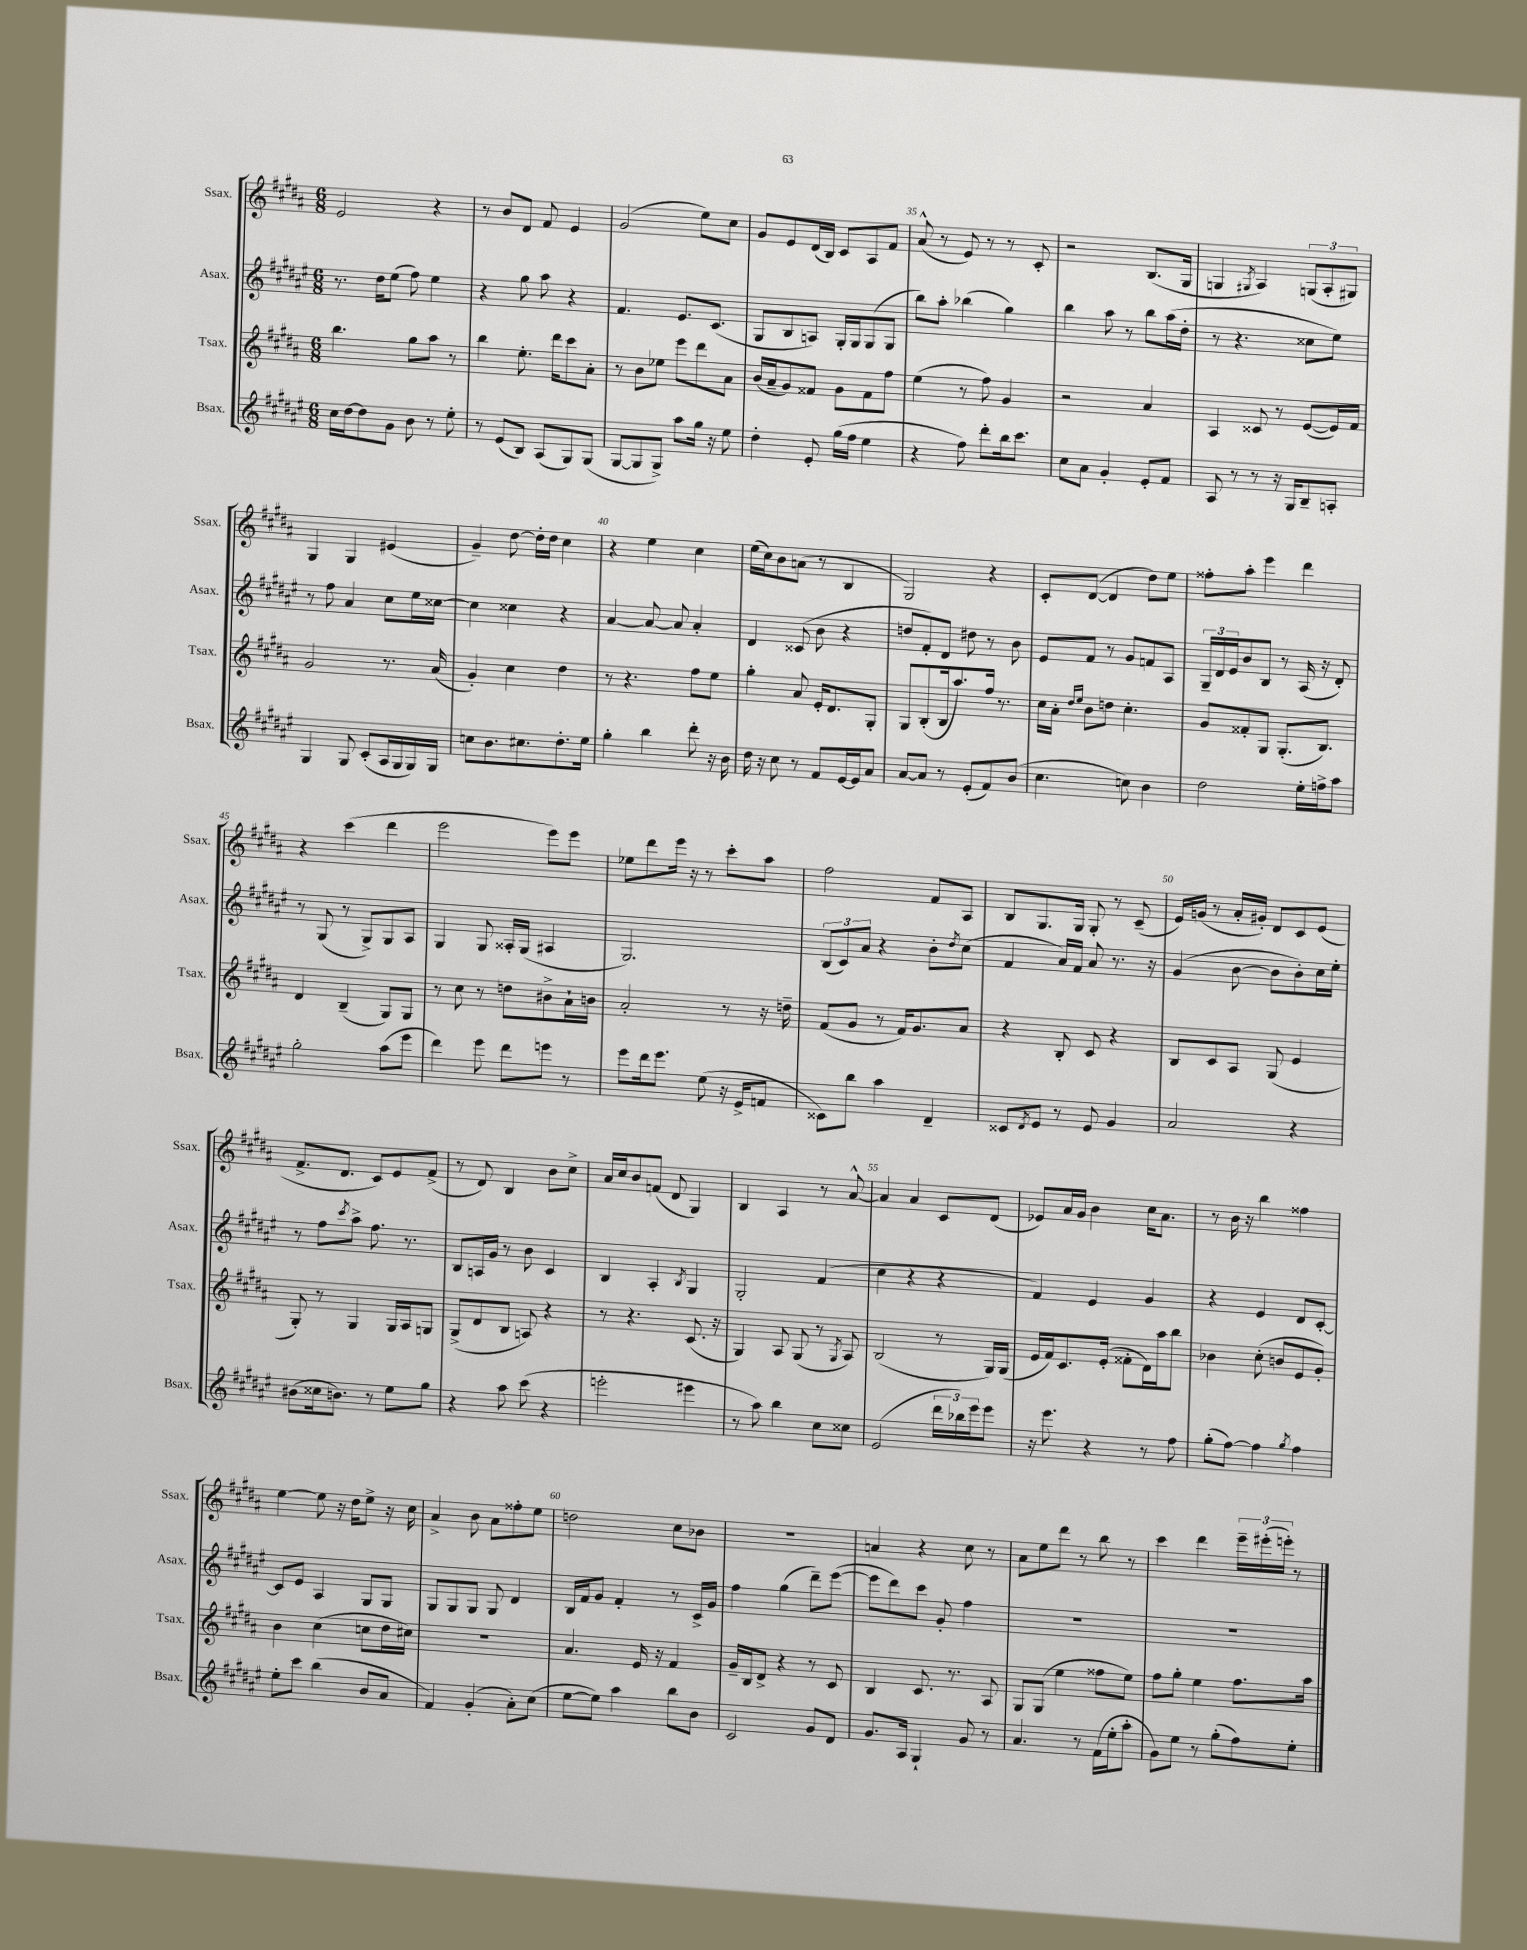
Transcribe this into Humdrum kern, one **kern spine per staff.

**kern	**kern	**kern	**kern
*staff4	*staff3	*staff2	*staff1
*clefG2	*clefG2	*clefG2	*clefG2
*k[f#c#g#d#a#e#]	*k[f#c#g#d#a#]	*k[f#c#g#d#a#e#]	*k[f#c#g#d#a#]
*M6/8	*M6/8	*M6/8	*M6/8
16cc#	4.bb	8.r	2e
[16dd#	.	.	.
8dd#]	.	.	.
.	.	16dd#	.
8g#	.	(8ee#	.
8b	8gg#	8ff#)	.
8r	8aa#	4ee#	4r
8ee#'	8r	.	.
=	=	=	=
8r	4bb	4r	8r
(8e#	.	.	8b
8B)	8.ee'	8gg#	8d#
(8A#	.	8aa#	8f#
.	16ddd#	.	.
8G#)	8ccc#	4r	4e
(8G#	8a#'	.	.
=	=	=	=
[8G#	8r	4.f#	(2g#
8G#]	8b	.	.
8G#^)	8ee-	.	.
8aa#	8eee	8.e#	.
16gg#	8ddd#	.	8ee)
16r	.	(8.c#	.
8ee#	8a#	.	8cc#
=	=	=	=
4dd#'	(16b	8G#	8g#
.	16a#~	.	.
.	8g#)	8B	8e
8e#'	8f##	8A)	(16d#
.	.	.	16B)
(16gg#	8g#	16G#'	8c#
16ff#	.	16G#	.
4ee#	8f##	(8G#	8A#
.	8ff#	8G#	8f#
=	=	=	=
4r	(4ee	8bb)	(8a#^^
.	.	8aa#'	8r
8ff#)	8r	(4bb-	8e)
8ddd#'	8ff#)	.	8r
16bb	4g#	4gg#)	8r
8.ccc#	.	.	.
.	.	.	8c#'
=	=	=	=
8cc#	2r	4bb	2r
8a#	.	.	.
4g#'	.	8aa#	.
.	.	8r	.
8e#'	4a#	8bb	(8.B
8f#	.	(16aa#	.
.	.	16dd#'	16G#
=	=	=	=
8A#	4A#	8r	4G
8r	.	4.r	.
.	.	.	8qG#
8r	8c##	.	4A#)
16r	8r	.	.
16G#	.	.	.
8B~	([8e	8cc##	(12G
.	.	.	12A#'
8A'	16e])	8ee#)	.
.	.	.	12G#)
.	16f#	.	.
=	=	=	=
4G#	2g#	8r	4G#
.	.	8ff#	.
8G#	.	4a#	4G#
(8c#'	.	.	.
16A#	8.r	8cc#	(4e#
16G#	.	.	.
16G#)	.	16ee#	.
16G#	(16a#	[16cc##	.
=	=	=	=
8cc	4g#')	4cc##]	4g#~)
8.b	.	.	.
.	4cc#	4cc##	[8dd#
8.cc#	.	.	.
.	.	.	16dd#']
.	.	.	16dd#
8.dd#'	4dd#	4r	4cc#
16ee#	.	.	.
=	=	=	=
4gg#'	8r	[4a#	4r
.	4.r	.	.
4bb	.	8a#_	4ee
.	.	8a#]	.
8ddd#'	8ff#	4a#'	4cc#
16r	8ee	.	.
16b	.	.	.
=	=	=	=
16dd#	4gg#'	4d#	(16ee
16r	.	.	16cc#)
8cc#	.	.	8b
8r	8a#	(8c##	(8a
8f#	16e'	8b	8r
.	8.d#	.	.
[16e#	.	4r	4B
16e#]	.	.	.
8a#	8G#'	.	.
=	=	=	=
[8a#	8G#	8dd	2G#)
8a#]	(8B'	8f#')	.
8r	16B	8d#	.
.	8.aa#)	.	.
(8e#'	.	8dd#	.
8f#)	16ff#	8r	4r
.	8.r	.	.
(8b	.	8b	.
=	=	=	=
4.cc#	16cc#	8e#	8c#'
.	16a#'	.	.
.	16qqdd#	.	.
.	16qqee	.	.
.	8b	8f#	([8d#
.	8dd	8r	4d#]
8cc)	4.cc#'	8g#	.
4b	.	8f	8dd#)
.	.	8A#	8ee
=	=	=	=
2dd#	8g#	24G#~	8ff##'
.	.	24d#	.
.	.	24e#	.
.	8f##'	8b	8aa#'
.	8G#	8B	4eee
.	(8.G#'	8r	.
16ee#'	.	(16A#	4ddd#
16ff^	8.B)	16r	.
8aa#	.	8d#')	.
=	=	=	=
2gg#'	4d#	8r	4r
.	.	(8G#	.
.	(4B~	8r	(4ccc#
.	.	8G#^)	.
(8aa#	8G#)	8G#	4ddd#
8eee#	8G#	8A#	.
=	=	=	=
4ddd#)	8r	4G#	2eee
.	8cc#	.	.
8eee#	8r	8G#	.
8ddd#	8dd	16A##'	.
.	.	(16G#	.
8eee	8b#^	4A#	8eee)
8r	16a#`	.	8eee
.	16b	.	.
=	=	=	=
8eee#	2a#'	2.G#)	8ee-
16ddd#	.	.	8ddd#
8.eee#	.	.	.
.	.	.	16eee
.	.	.	16r
(8ee#	.	.	8r
16r	8r	.	8ccc#'
16e#^	.	.	.
8f	16r	.	8aa#
.	16dd~	.	.
=	=	=	=
8c##)	(8f#	(12B	2ff#
.	.	12c#)	.
8bb	8g#	.	.
.	.	12a#	.
4aa#	8r	4r	.
.	16f#)	.	.
.	8.g#	.	.
4d#~	.	8b'	8f#
.	.	8qdd#	.
.	8a#	(8cc#	8A#
=	=	=	=
8c##	4r	4f#	8B
8qd#	.	.	.
8e#	.	.	8.G#
8r	8B'	16a#)	.
.	.	16f#	16G#
8e#	8c#	8a#	8G#'
4g#	4r	8.r	8r
.	.	.	(8c#~
.	.	16r	.
=	=	=	=
2a#	8B	(4g#	16e)
.	.	.	(16g
.	8c#	.	8r
.	8A#	[8b	16a#'
.	.	.	16g#')
.	(8G#	8b]	8d#
4r	4e	8b')	8c#
.	.	16cc#	(8e
.	.	16ee#'	.
=	=	=	=
(8b#	8G#')	8r	8.f#^
16cc##	8r	8ff#	.
8.b)	.	.	8.d#
.	.	8qccc#	.
.	4G#	8aa#^	.
8r	.	8.ff#	8c#)
8ee#	16G#	.	8e
.	16A#	8.r	.
8gg#	8G	.	(8f#^
=	=	=	=
4r	(8G#^	8B	8r
.	8d#	16A	8d#)
.	.	16g#	.
8aa#	8B	8r	4B
(8ccc#	8A)	8b	.
4r	4r	4c#	8b
.	.	.	8cc#^
=	=	=	=
2eee'	8r	4B	16a#
.	.	.	16cc#
.	4.r	.	8b
.	.	4A#'	(8f
.	.	.	8d#
.	.	8qB	.
4eee#	(8.c#	4G#	4G#)
.	16r	.	.
=	=	=	=
8r	4G#)	2G#'	4B
8aa#)	.	.	.
4bb	8A#	.	4A#
.	(8G#	.	.
8cc#	8r	(4f#	8r
.	8qG#	.	.
8cc##	8A#)	.	[8a#^^
=	=	=	=
(2e#	(2B	4cc#	4a#]
.	.	4r	4a#
24ddd#	8r	4r	8c#
24bb-)	.	.	.
24eee#	.	.	.
8eee#	16G#)	.	(8d#
.	(16G#	.	.
=	=	=	=
16r	16e	4f#)	8e-)
8.eee#	16f#)	.	.
.	8.c#	.	16a#
.	.	.	16g#
4r	.	4e#	4b
.	(16e'	.	.
.	8f##'	.	.
8r	16d#)	4g#	16cc#
.	16aa#	.	8.a#
8ff#	8bb	.	.
=	=	=	=
(8gg#'	4b-	4r	8r
[8ff#)	.	.	16b
.	.	.	16r
4ff#]	(8cc#'	4e#	4bb
.	8b	.	.
8qgg#	.	.	.
4ff#	8e	8d#	4ff##
.	8g#')	[8c#'	.
=	=	=	=
8ee#'	4b	8c#]	[4ee
8ccc#	.	8e#	.
(4bb	(4cc#	4A#	8ee]
.	.	.	16r
.	.	.	16dd#
8b	8cc	8G#	8ee^
8a#	16dd#	8G#	16r
.	16cc#)	.	16cc#
=	=	=	=
4f#)	2.r	8G#	4a#^
.	.	8G#	.
(4g#'	.	8G#	8b
.	.	8G#	8a#
8a#')	.	4d#	8ff##'
(8cc#	.	.	8ee
=	=	=	=
[8ee#	4.a#	16B	2dd
.	.	16f#	.
8ee#])	.	8g#	.
4aa#	.	4f#'	.
.	16e	.	.
.	16r	.	.
8bb	4f#	8r	8cc#
8b	.	16c#^	8b-
.	.	16g#	.
=	=	=	=
2c#	16g#~	4ff#	2.r
.	16B	.	.
.	8d#^	.	.
.	4r	(4gg#	.
8g#	8r	8ddd#~)	.
8d#	8c#	([8eee#	.
=	=	=	=
8.g#	4B	8eee#]	4a
.	.	8ddd#)	.
16A#	.	.	.
4G#`	8.c#	8ccc#	4r
.	.	8g#'	.
.	8.r	.	.
8g#	.	4ff#	8cc#
8r	8A#	.	8r
=	=	=	=
4.a#	8G#	2.r	8a#
.	(8G#	.	8ee
.	4ee	.	8ddd#
8r	.	.	8r
(16f#	8ff##	.	8bb
16ee#'	.	.	.
8aa#'	8ee)	.	8r
=	=	=	=
8g#)	8ff#	2.r	4ccc#
8ee#	8gg#'	.	.
8r	4ee	.	4ddd#
(8gg#'	.	.	.
8ff#)	8.ff#	.	24eee~
.	.	.	(24eee#'
.	.	.	24eee')
8ee#'	.	.	8r
.	16aa#	.	.
==	==	==	==
*-	*-	*-	*-
